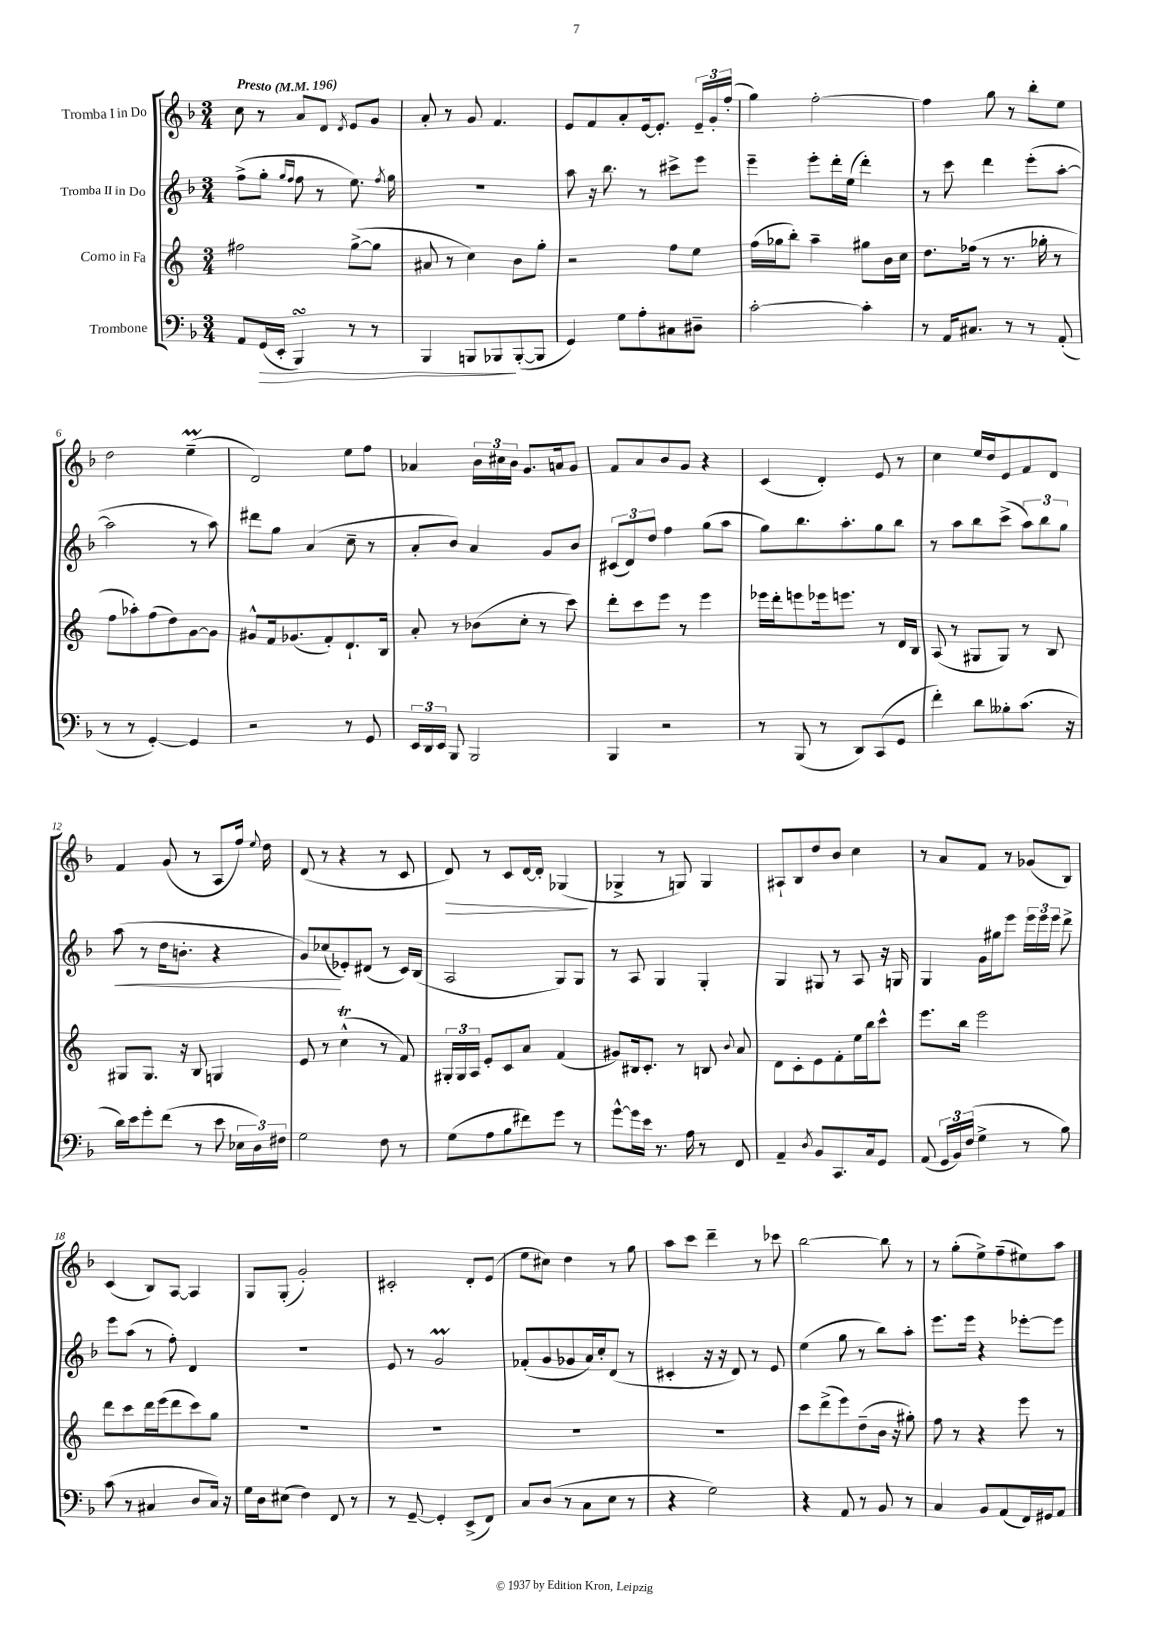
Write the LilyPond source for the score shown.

<<
\new StaffGroup <<
\new Staff = "s0" \with { instrumentName = "Tromba I in Do" } {
    \clef treble \key f \major \numericTimeSignature \time 3/4 \tempo "Presto" 4 = 196
    \autoBeamOff c''8 r8 a'8[ d'8] \acciaccatura { d'8 } e'8[ g'8] |
    a'8-. r8 g'8 f'4. |
    e'8[ f'8 a'8-. e'16~ e'8.]-. \tuplet 3/2 { e'16[-- g'16-. f''16]-.( } |
    g''4) f''2~-. |
    f''4 g''8 r8 bes''8[-. e''8] |
    d''2 e''4--\prall( |
    d'2) e''8[ f''8] |
    aes'4 \tuplet 3/2 { bes'16[ cis''16 bes'16] } g'8.[ a'16 g'8] |
    f'8[ a'8 bes'8 g'8] r4 |
    c'4( d'4-.) e'8 r8 |
    c''4 e''16[ d''16 e'8 f'8 d'8] |
    f'4 g'8( r8 a8[ f''16]) \appoggiatura { e''8 } d''16 |
    d'8( r8 r4 r8 c'8 |
    d'8\>) r8 c'8[ d'16~ d'16]-. ges4\!( |
    ges4-> r8 g8) g4 |
    ais8[-! bes8 d''8 bes'8] c''4 |
    r8 a'8[ f'8] r8 ges'8[( bes8]) |
    c'4( bes8[) a8]~ a4 |
    g8[ g8]-.( g'2-.) |
    cis'2-. d'8[-. e'8]( |
    e''8[ cis''8]) d''4 r8 g''8 |
    a''8[ c'''8] d'''4-- r8 ces'''8 |
    bes''2~ bes''8 r8 |
    r8 g''8[-.( e''8->) f''8--( eis''8) a''8] \bar "|." |
}
\new Staff = "s1" \with { instrumentName = "Tromba II in Do" } {
    \clef treble \key f \major \numericTimeSignature \time 3/4
    \autoBeamOff f''8[->( g''8]-. \grace { g''16[ f''16] } f''8 r8 e''8.) \acciaccatura { f''8 } g''16 |
    R2. |
    a''8 r16 bes''8. r8 cis'''8[-> e'''8] |
    e'''4-- e'''8[-. d'''16-. e''16]( d'''4-.) |
    r8 c'''8 d'''4 e'''8[-.( a''8]~-. |
    a''2 r8 a''8) |
    dis'''8[ g''8] a'4( c''8-- r8 |
    a'8[-. bes'8]) a'4 g'8[ bes'8] |
    \tuplet 3/2 { cis'8[( d'8) d''8] } f''4 g''8[( a''8] |
    g''8[) bes''8. a''8.-. g''8 bes''8] |
    r8 a''8[ bes''8 c'''8]->( \tuplet 3/2 { a''8[) bes''8 g''8] } |
    a''8\<( r8 d''16[ b'8.]-. r4 |
    g'8[) ces''8\!( ees'8-.) dis'8]( r8 c'16[) bes16]( |
    a2 g8[) g8] |
    r8 a8 g4 g4-. |
    g4 gis8 r8 a8 r16 g16 |
    g4 g'16[ gis''16 e'''8] \tuplet 3/2 { e'''16[ e'''16 e'''16] } d'''8-> |
    e'''8[ a''8]( r8 f''8-.) d'4 |
    R2. |
    e'8 r8 g'2\prall |
    fes'8[-.( g'8 ges'8 a'16) c''16-. d'8]( r8 |
    cis'4-. r16 r16 d'8) r8 e'8 |
    e''4( g''8 r8 bes''8[) a''8]-. |
    e'''8.[ e'''16] r4 ees'''8[~-. ees'''8] \bar "|." |
}
\new Staff = "s2" \with { instrumentName = "Corno in Fa" } {
    \clef treble \key c \major \numericTimeSignature \time 3/4
    \autoBeamOff fis''2 g''8[~->( g''8] |
    ais'8 r8 c''4) b'8[ g''8]-. |
    r2 f''8[ e''8] |
    f''16[( ges''16 b''8]-.) a''4-- gis''8[ b'16 c''16] |
    d''8.[ fes''16]( r8 r8. ges''16-. r8 |
    f''8[ aes''8-.) f''8( d''8) g'8~ g'8] |
    gis'8[-^ f'16 ges'8.( f'8-.) d'8.-! b16] |
    a'8-. r8 bes'8[( c''8]-. r8 c'''8) |
    d'''8[-. c'''8 e'''8] r8 e'''4 |
    ees'''16[ d'''16-. e'''8 ees'''16 e'''8.] r8 d'16[ b16] |
    a8( r8 gis8[ gis8]) r8 b8 |
    gis8[ gis8.] r16 b8 g4 |
    e'8 r8 c''4-^\trill( r8 f'8) |
    \tuplet 3/2 { gis16[-. gis16 a16] } e'8[-. c'8 a'8] f'4( |
    gis'8[) bis16 c'8.]-. r8 b8 \appoggiatura { b'8 } a'8 |
    d'8[ c'8-. e'8 f'8-. e''16 b''16 c'''8]-^ |
    e'''8.[ b''16] e'''2 |
    d'''8[ c'''8 d'''16 e'''16( d'''8 c'''8) g''8] |
    R2. |
    R2. |
    R2. |
    R2. |
    c'''8[ d'''8->( e'''8) d''8--( b'16] r16 gis''8-.) |
    f''8 r8 r4 e'''8 r8 \bar "|." |
}
\new Staff = "s3" \with { instrumentName = "Trombone" } {
    \clef bass \key f \major \numericTimeSignature \time 3/4
    \autoBeamOff a,8[ g,16\>( e,16]-. bes,,4\turn) r8 r8 |
    bes,,4 b,,8[ bes,,8\! bes,,8~-.( bes,,8] |
    g,4) g8[ a8-. cis8 dis8]-- |
    c'2~-. c'4-. |
    r8 a,16[ cis8.] r8 r8 a,8-.( |
    r8 r8 g,4~-.) g,4 |
    r2 r8 g,8 |
    \tuplet 3/2 { e,16[ d,16 e,16] } bes,,8 bes,,2 |
    bes,,4 r2 |
    r8 bes,,8( r8 d,8[) c,8( g,8] |
    f'4-.) d'8[ beses8-. c'8.]( r16 |
    d'16[) e'16 g'8-. f'8]( r8 e'8 \tuplet 3/2 { ees16[ d16) fis16] } |
    g2 f8 r8 |
    g8[( a8 bes8 fis'8) g'8] r8 |
    g'8[~-^ g'16 e'16] r8. a16 r8 f,8 |
    a,4-- \acciaccatura { d8 } bes,8[ c,8. c16 g,8] |
    a,8( \tuplet 3/2 { g,16[ bes,16) f16]( } g4-> r8 bes8) |
    c'8( r8 cis4 d8[ cis16]) r16 |
    g16[ d16 eis8]( f4) f,8 r8 |
    r8 g,8~-- g,4-. e,8[->( f,8]) |
    c8[ d8]( r8 c8[ e8] r8 |
    r4 g2) |
    r4 a,8 r8 bes,8 r8 |
    c4 bes,8[ a,8( f,16) gis,16 a,8] \bar "|." |
}
>>
>>
